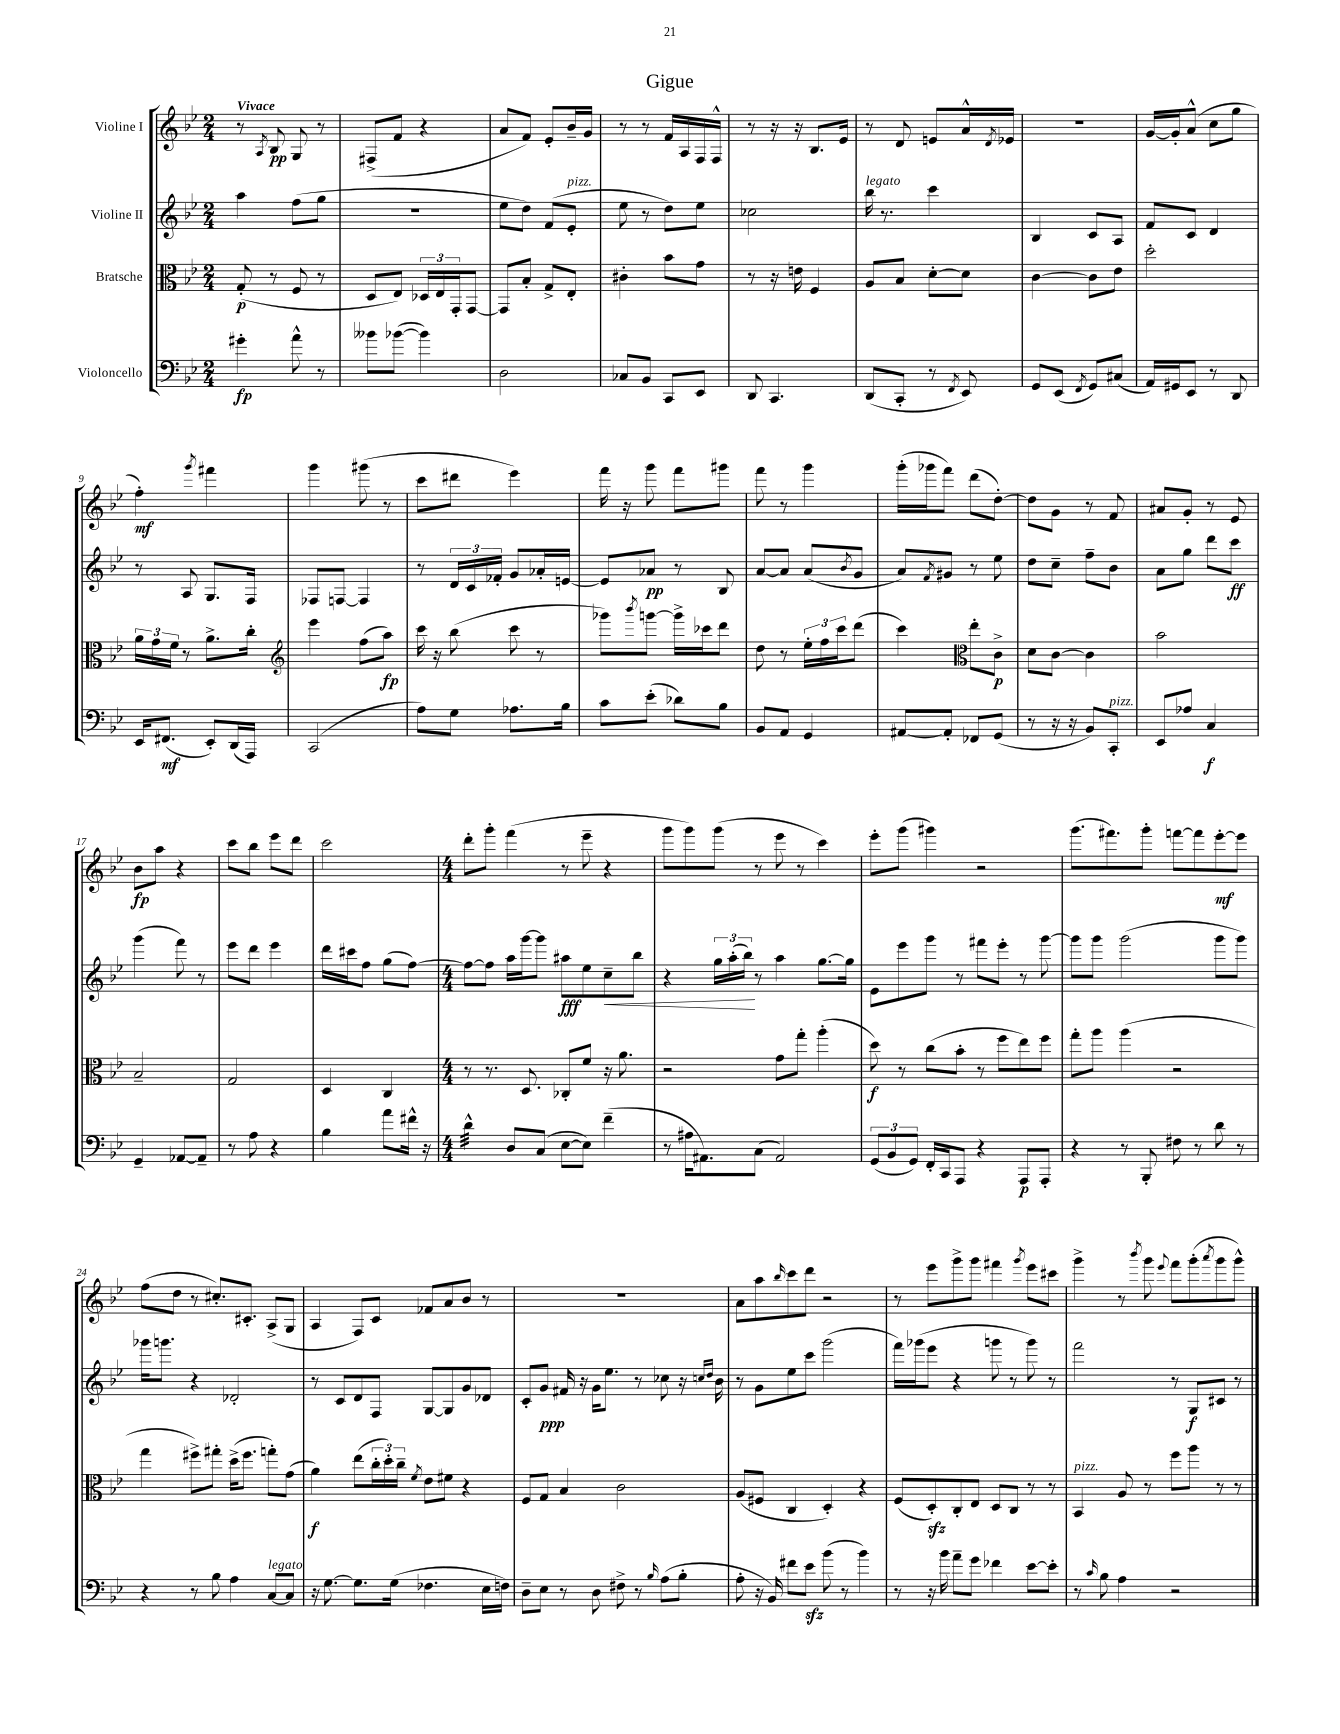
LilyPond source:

\header { title = "Gigue" }
<<
\new StaffGroup <<
\new Staff = "s0" \with { instrumentName = "Violine I" } {
    \clef treble \key bes \major \numericTimeSignature \time 2/4 \tempo "Vivace"
    r8 \acciaccatura { a8 } bes8\pp g8 r8 |
    fis8->( f'8 r4 |
    a'8 f'8) ees'8-. bes'16-- g'16 |
    r8 r8 f'16 a16 f16 f16-^ |
    r8 r16 r16 bes8. ees'16 |
    r8 d'8 e'8 a'16-^ \acciaccatura { d'8 } ees'16 |
    r2 |
    g'16~ g'16-. a'8-^( c''8 g''8 |
    f''4-.\mf) \acciaccatura { g'''8 } fis'''4 |
    g'''4 gis'''8( r8 |
    c'''8 dis'''8 ees'''4) |
    f'''16 r16 g'''8 f'''8 gis'''8 |
    f'''8 r8 g'''4 |
    g'''16-.( ges'''16 f'''8) d'''8( d''8~-.) |
    d''8 g'8 r8 f'8 |
    ais'8 g'8-. r8 ees'8 |
    bes'8\fp a''8 r4 |
    c'''8 bes''8 ees'''8 d'''8 |
    c'''2 |
    \numericTimeSignature \time 4/4 d'''8-. g'''8-. f'''4( r8 ees'''8-- r4 |
    g'''8 g'''8) g'''8( r8 ees'''8 r8 c'''4) |
    ees'''8-. g'''8( gis'''4) r2 |
    g'''8.( fis'''8.) g'''8-. f'''8~ f'''8 ees'''8~-.\mf ees'''8 |
    f''8( d''8 r8 cis''8.-.) cis'8.-. a8->( g8 |
    a4 f8) c'8 fes'8 a'8 bes'8 r8 |
    R1 |
    a'8 a''8 \grace { bes''16 } c'''8 d'''8 r2 |
    r8 ees'''8 g'''8-> g'''8 fis'''4 \acciaccatura { g'''8 } ees'''8 cis'''8 |
    g'''4-> r8 \acciaccatura { bes'''8 } g'''8 \appoggiatura { ees'''8 } f'''8 g'''8-.( \acciaccatura { a'''8 } g'''8 g'''8-^) \bar "|." |
}
\new Staff = "s1" \with { instrumentName = "Violine II" } {
    \clef treble \key bes \major \numericTimeSignature \time 2/4
    a''4 f''8( g''8 |
    R2 |
    ees''8 d''8) f'8( ees'8-.^\markup { \italic "pizz." } |
    ees''8 r8 d''8) ees''8 |
    ces''2 |
    bes''16^\markup { \italic "legato" } r8. c'''4 |
    bes4 c'8 a8 |
    f'8 c'8 d'4 |
    r8 a8 g8. f16 |
    fes8 f8~ f4 |
    r8 \tuplet 3/2 { d'16 c'16 fes'16-. } g'8 aes'16-. e'16~ |
    e'8 aes'8\pp r8 bes8 |
    a'8~ a'8 a'8( \acciaccatura { bes'8 } g'8 |
    a'8) \acciaccatura { f'8 } gis'8 r8 ees''8 |
    d''8 c''8-- f''8-- bes'8 |
    a'8 g''8 d'''8 c'''8\ff |
    g'''4( f'''8) r8 |
    ees'''8 d'''8 ees'''4 |
    d'''16 cis'''16 f''8 g''8( f''8~) |
    \numericTimeSignature \time 4/4 f''8~ f''8 a''16 g'''16~ g'''8 ais''8\fff ees''8 c''8--\< bes''8 |
    r4 \tuplet 3/2 { g''16 a''16-.( bes''16\!) } r8 a''4 g''8.~ g''16 |
    ees'8 ees'''8 g'''8 r8 fis'''8 ees'''8-. r8 g'''8~ |
    g'''8 g'''8 g'''2( g'''8 g'''8) |
    ges'''16 g'''8. r4 des'2-. |
    r8 c'8 d'8 f8 g8~ g8 g'8 des'8 |
    c'8-. g'8\ppp fis'16 r16 g'16 ees''8. r8 ces''8 r16 \grace { c''16 d''16 } bes'16 |
    r8 g'8 ees''8 c'''8 g'''2( |
    f'''16) ges'''16( ees'''8 r4 g'''8 r8 g'''8) r8 |
    f'''2 r8 g8\f cis'8 r8 \bar "|." |
}
\new Staff = "s2" \with { instrumentName = "Bratsche" } {
    \clef alto \key bes \major \numericTimeSignature \time 2/4
    g8-.\p( r8 f8 r8 |
    d8 ees8) \tuplet 3/2 { des16 ees16 g,16-. } g,8~ |
    g,8 bes8-. g8-> ees8-. |
    cis'4-. bes'8 g'8 |
    r8 r16 e'16 f4 |
    a8 bes8 d'8~-. d'8 |
    c'4~ c'8 ees'8 |
    d''2-. |
    \tuplet 3/2 { a'16 g'16 f'16 } r8 a'8.-> c''16-. |
    \clef treble ees'''4 f''8( a''8\fp) |
    c'''16 r16 bes''8( c'''8 r8 |
    ges'''8) \acciaccatura { bes'''8 } g'''8~ g'''16-> ces'''16 d'''8 |
    d''8 r8 \tuplet 3/2 { ees''16-. f''16 c'''16 } d'''8( |
    c'''4) \clef alto ees''8-. c'8->\p |
    d'8 c'8~ c'4 |
    bes'2 |
    bes2-- |
    g2 |
    d4 c4 |
    \numericTimeSignature \time 4/4 r8 r8. d8. ces8-. f'8 r16 a'8. |
    r2 g'8 g''8-. a''4-.( |
    d''8\f) r8 c''8( bes'8-. r8 f''8 ees''8) f''8 |
    g''8-. a''8 a''4( r2 |
    g''4 fis''8->) gis''8-. d''16->( fis''8. g''8-.) g'8( |
    a'4\f) ees''8( \tuplet 3/2 { c''16-. d''16-.) c''16-- } \acciaccatura { f'8 } ees'8 fis'8 r4 |
    f8 g8 bes4 c'2 |
    a8( fis8 c4 d4-.) r4 |
    f8( d8-.\sfz) c8-. ees8 d8 c8 r8 r8 |
    bes,4^\markup { \italic "pizz." } a8 r8 f''8 a''8 r8 r8 \bar "|." |
}
\new Staff = "s3" \with { instrumentName = "Violoncello" } {
    \clef bass \key bes \major \numericTimeSignature \time 2/4
    gis'4-.\fp a'8-^ r8 |
    beses'8 bes'8~( bes'4) |
    d2 |
    ces8 bes,8 c,8 ees,8 |
    d,8 c,4. |
    d,8( c,8-. r8 \acciaccatura { f,8 } ees,8) |
    g,8 ees,8( \acciaccatura { f,8 } g,8) cis8( |
    a,16) gis,16 ees,8 r8 d,8 |
    ees,16 fis,8.\mf( ees,8-.) d,16( a,,16) |
    c,2( |
    a8) g8 aes8. bes16 |
    c'8 ees'8-.( des'8) bes8 |
    bes,8 a,8 g,4 |
    ais,8~ ais,8-. fes,8 g,8( |
    r8 r16 r16 bes,8) c,8-.^\markup { \italic "pizz." } |
    ees,8 aes8 c4\f |
    g,4-- aes,8~ aes,8-- |
    r8 a8 r4 |
    bes4 a'8 fis'16-^ r16 |
    \numericTimeSignature \time 4/4 d'4:32-^ d8 c8( ees8~ ees8) f'4--( |
    r8 ais16 ais,8.) c8( ais,2) |
    \tuplet 3/2 { g,8( bes,8 g,8) } f,16-. c,16 a,,8 r4 a,,8\p a,,8-. |
    r4 r8 bes,,8-. fis8 r8 d'8 r8 |
    r4 r8 bes8 a4 c8~^\markup { \italic "legato" } c8 |
    r16 g8.~ g8. g16( fes4. ees16 f16) |
    d8-- ees8 r8 d8 fis8-> r8 \grace { bes16 } a8( bes8-. |
    a8-. r16 bes,16) fis'8 ees'8\sfz bes'8( r8 bes'4) |
    r8 r16 bes'16 a'8-- g'8 fes'4 ees'8~ ees'8-. |
    r8 \grace { c'16 } bes8 a4 r2 \bar "|." |
}
>>
>>
